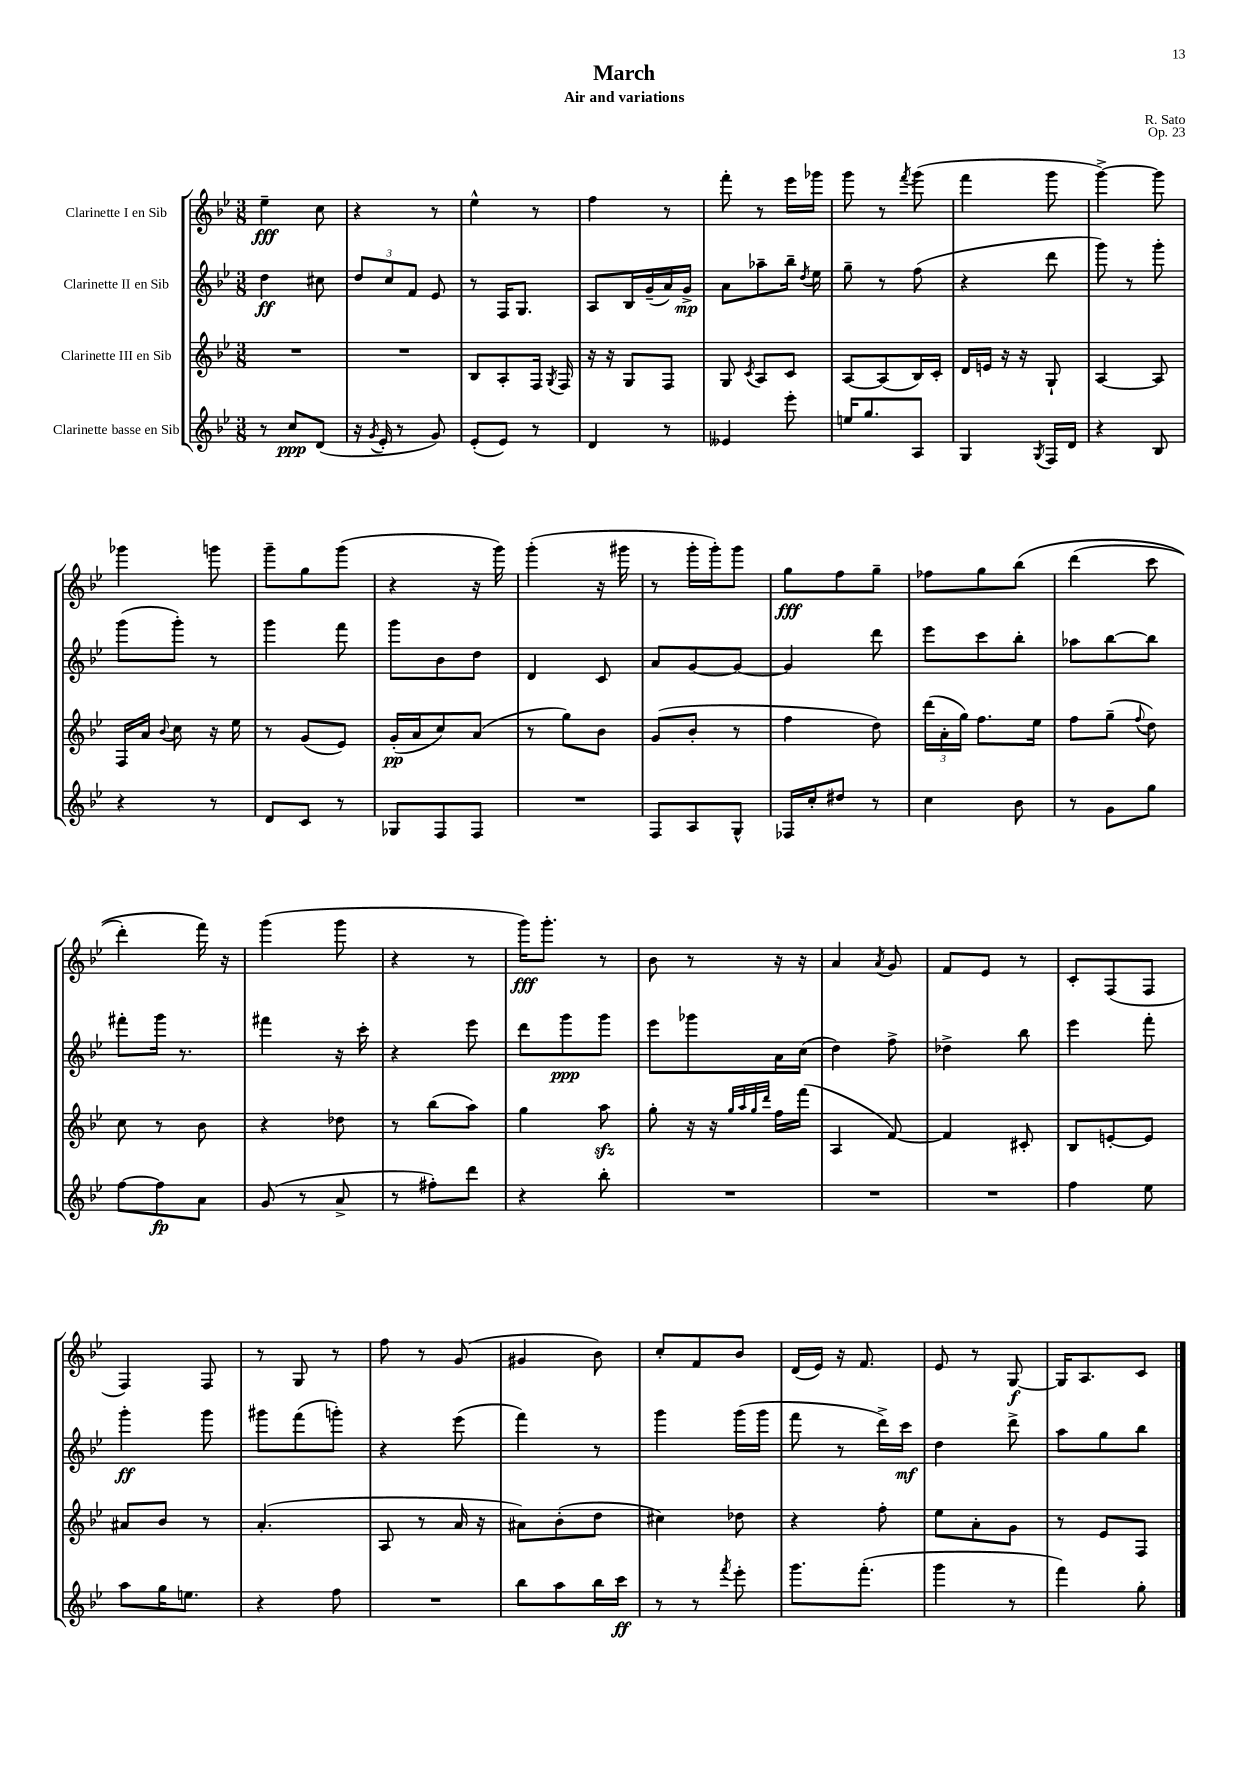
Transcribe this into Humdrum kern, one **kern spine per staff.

**kern	**dynam	**kern	**dynam	**kern	**dynam	**kern	**dynam
*part4	*part4	*part3	*part3	*part2	*part2	*part1	*part1
*staff4	*staff4	*staff3	*staff3	*staff2	*staff2	*staff1	*staff1
*I"Clarinette basse en Sib	*	*I"Clarinette III en Sib	*	*I"Clarinette II en Sib	*	*I"Clarinette I en Sib	*
*clefG2	*	*clefG2	*	*clefG2	*	*clefG2	*
*k[b-e-]	*	*k[b-e-]	*	*k[b-e-]	*	*k[b-e-]	*
*M3/8	*	*M3/8	*	*M3/8	*	*M3/8	*
=1	=1	=1	=1	=1	=1	=1	=1
8r	.	4.r	.	4dd\	ff	4ee-~\	fff
8cc/L	ppp	.	.	.	.	.	.
(8d/J	.	.	.	8cc#X\	.	8cc\	.
=2	=2	=2	=2	=2	=2	=2	=2
16r	.	4.r	.	12dd/L	.	4r	.
8qg/	.	.	.	.	.	.	.
16e-'/	.	.	.	.	.	.	.
.	.	.	.	12cc/	.	.	.
8r	.	.	.	.	.	.	.
.	.	.	.	12f/J	.	.	.
8g/)	.	.	.	8e-/	.	8r	.
=3	=3	=3	=3	=3	=3	=3	=3
(8e-'/L	.	8B-/L	.	8r	.	4ee-^^\	.
8e-/J)	.	8A'/	.	16F/KL	.	.	.
.	.	.	.	8.G/J	.	.	.
8r	.	16F/Jk	.	.	.	8r	.
.	.	8qG/	.	.	.	.	.
.	.	16F/	.	.	.	.	.
=4	=4	=4	=4	=4	=4	=4	=4
4d/	.	16r	.	8A/L	.	4ff\	.
.	.	16r	.	.	.	.	.
.	.	8G/L	.	16B-/L	.	.	.
.	.	.	.	(16g~/	.	.	.
8r	.	8F/J	.	16a/)	.	8r	.
.	.	.	.	16g^/JJ	mp	.	.
=5	=5	=5	=5	=5	=5	=5	=5
4e--X/	.	8G/	.	8a\L	.	8fff'\	.
.	.	8qc/	.	.	.	.	.
.	.	8A/L	.	8aa-X~\	.	8r	.
8eee-'\	.	8c/J	.	16bb-~\Jk	.	16eee-\LL	.
.	.	.	.	8qdd/	.	.	.
.	.	.	.	16ee-\	.	16ggg-X\JJ	.
=6	=6	=6	=6	=6	=6	=6	=6
16een/KL	.	[8A/L	.	8gg~\	.	8ggg\	.
8.gg/	.	.	.	.	.	.	.
.	.	(8A/]	.	8r	.	8r	.
.	.	.	.	.	.	8qfff/	.
8A/J	.	16B-/L)	.	(8ff\	.	(8ggg\	.
.	.	16c'/JJ	.	.	.	.	.
=7	=7	=7	=7	=7	=7	=7	=7
4G/	.	16d/LL	.	4r	.	4fff\	.
.	.	16en/JJ	.	.	.	.	.
.	.	16r	.	.	.	.	.
.	.	16r	.	.	.	.	.
8qG/	.	.	.	.	.	.	.
16F/LL	.	8G`/	.	8ddd\	.	8ggg\	.
16d/JJ	.	.	.	.	.	.	.
=8	=8	=8	=8	=8	=8	=8	=8
4r	.	[4A/	.	8ggg\)	.	[4ggg^\)	.
.	.	.	.	8r	.	.	.
8B-/	.	8A/]	.	8ggg'\	.	8ggg\]	.
!!LO:LB:g=z
=9	=9	=9	=9	=9	=9	=9	=9
4r	.	16F/LL	.	(8ggg\L	.	4ggg-X\	.
.	.	16a/JJ	.	.	.	.	.
.	.	8qqb-/	.	.	.	.	.
.	.	8cc\	.	8ggg'\J)	.	.	.
8r	.	16r	.	8r	.	8gggn\	.
.	.	16ee-\	.	.	.	.	.
=10	=10	=10	=10	=10	=10	=10	=10
8d/L	.	8r	.	4ggg\	.	8ggg~\L	.
8c/J	.	(8g/L	.	.	.	8gg\	.
8r	.	8e-/J)	.	8fff\	.	(8ggg\J	.
=11	=11	=11	=11	=11	=11	=11	=11
8G-X/L	.	(16g'/LL	pp	8ggg\L	.	4r	.
.	.	16a/J	.	.	.	.	.
8F/	.	8cc/)	.	8b-\	.	.	.
8F/J	.	(8a/J	.	8dd\J	.	16r	.
.	.	.	.	.	.	16ggg\)	.
=12	=12	=12	=12	=12	=12	=12	=12
4.r	.	8r	.	4d/	.	(4ggg'\	.
.	.	8gg\L)	.	.	.	.	.
.	.	8b-\J	.	8c/	.	16r	.
.	.	.	.	.	.	16ggg#X\	.
=13	=13	=13	=13	=13	=13	=13	=13
8F/L	.	(8g/L	.	8a/L	.	8r	.
8A/	.	8b-'/J	.	[8g/	.	16ggg'\LL	.
.	.	.	.	.	.	16ggg'\J)	.
8G^^/J	.	8r	.	8g/J_	.	8ggg\J	.
=14	=14	=14	=14	=14	=14	=14	=14
16F-X/LL	.	4ff\	.	4g/]	.	8gg\L	fff
16cc'/J	.	.	.	.	.	.	.
8dd#X/J	.	.	.	.	.	8ff\	.
8r	.	8dd\)	.	8ddd\	.	8gg~\J	.
=15	=15	=15	=15	=15	=15	=15	=15
4cc\	.	(24ddd\LL	.	8eee-\L	.	8ff-X\L	.
.	.	24a'\	.	.	.	.	.
.	.	24gg\JJ)	.	.	.	.	.
.	.	8.ff\L	.	8ccc\	.	8gg\	.
8b-\	.	.	.	8bb-'\J	.	(8bb-\J	.
.	.	16ee-\Jk	.	.	.	.	.
=16	=16	=16	=16	=16	=16	=16	=16
8r	.	8ff\L	.	8aa-X\L	.	(4ddd\	.
8g\L	.	(8gg~\J	.	[8bb-\	.	.	.
.	.	8qqff/	.	.	.	.	.
8gg\J	.	8dd\)	.	8bb-\J]	.	8ccc\	.
!!LO:LB:g=z
=17	=17	=17	=17	=17	=17	=17	=17
[8ff\L	.	8cc\	.	8fff#X'\L	.	4ddd'\)	.
8ff\]	fp	8r	.	16ggg\Jk	.	.	.
.	.	.	.	8.r	.	.	.
8a\J	.	8b-\	.	.	.	16fff\)	.
.	.	.	.	.	.	16r	.
=18	=18	=18	=18	=18	=18	=18	=18
(8g/	.	4r	.	4fff#X\	.	(4ggg\	.
8r	.	.	.	.	.	.	.
8a^/	.	8dd-X\	.	16r	.	8ggg\	.
.	.	.	.	16ccc'\	.	.	.
=19	=19	=19	=19	=19	=19	=19	=19
8r	.	8r	.	4r	.	4r	.
8ff#X'\L)	.	(8bb-\L	.	.	.	.	.
8ddd\J	.	8aa\J)	.	8eee-\	.	8r	.
=20	=20	=20	=20	=20	=20	=20	=20
4r	.	4gg\	.	8ddd\L	.	16ggg\KL)	fff
.	.	.	.	.	.	8.ggg'\J	.
.	.	.	.	8ggg\	ppp	.	.
8bb-'\	.	8aazz\	.	8ggg\J	.	8r	.
=21	=21	=21	=21	=21	=21	=21	=21
4.r	.	8gg'\	.	8eee-\L	.	8b-\	.
.	.	16r	.	8ggg-X\	.	8r	.
.	.	16r	.	.	.	.	.
.	.	32qqgg/LLL	.	.	.	.	.
.	.	32qqaa/	.	.	.	.	.
.	.	32qqgg/	.	.	.	.	.
.	.	32qqddd/JJJ	.	.	.	.	.
.	.	16ff\LL	.	16a\L	.	16r	.
.	.	(16fff\JJ	.	(16cc\JJ	.	16r	.
=22	=22	=22	=22	=22	=22	=22	=22
4.r	.	4A/	.	4dd\)	.	4a/	.
.	.	.	.	.	.	8qa/	.
.	.	[8f/)	.	8ff^\	.	8g/	.
=23	=23	=23	=23	=23	=23	=23	=23
4.r	.	4f/]	.	4dd-X^\	.	8f/L	.
.	.	.	.	.	.	8e-/J	.
.	.	8c#X'/	.	8bb-\	.	8r	.
=24	=24	=24	=24	=24	=24	=24	=24
4ff\	.	8B-/L	.	4eee-\	.	8c'/L	.
.	.	[8en'/	.	.	.	(8F/	.
8ee-\	.	8e/J]	.	8fff'\	.	8F/J	.
!!LO:LB:g=z
=25	=25	=25	=25	=25	=25	=25	=25
8aa\L	.	8a#X/L	.	4ggg'\	ff	4F/)	.
16gg\K	.	8b-/J	.	.	.	.	.
8.een\J	.	.	.	.	.	.	.
.	.	8r	.	8ggg\	.	8F/	.
=26	=26	=26	=26	=26	=26	=26	=26
4r	.	(4.a'/	.	8ggg#X\L	.	8r	.
.	.	.	.	(8fff\	.	8G/	.
8ff\	.	.	.	8gggn'\J)	.	8r	.
=27	=27	=27	=27	=27	=27	=27	=27
4.r	.	8A/	.	4r	.	8ff\	.
.	.	8r	.	.	.	8r	.
.	.	16a/	.	(8eee-\	.	(8g/	.
.	.	16r	.	.	.	.	.
=28	=28	=28	=28	=28	=28	=28	=28
8bb-\L	.	8a#X\L)	.	4fff\)	.	4g#X/	.
8aa\	.	(8b-'\	.	.	.	.	.
16bb-\L	.	8dd\J	.	8r	.	8b-\)	.
16ccc\JJ	ff	.	.	.	.	.	.
=29	=29	=29	=29	=29	=29	=29	=29
8r	.	4cc#X\)	.	4ggg\	.	8cc'/L	.
8r	.	.	.	.	.	8f/	.
8qfff/	.	.	.	.	.	.	.
8eee-'\	.	8dd-X\	.	(16ggg\LL	.	8b-/J	.
.	.	.	.	16ggg\JJ	.	.	.
=30	=30	=30	=30	=30	=30	=30	=30
8.ggg\L	.	4r	.	8fff\	.	(16d/LL	.
.	.	.	.	.	.	16e-/JJ)	.
.	.	.	.	8r	.	16r	.
(8.fff'\J	.	.	.	.	.	8.f/	.
.	.	8ff'\	.	16ddd^\LL)	.	.	.
.	.	.	.	16ccc\JJ	mf	.	.
=31	=31	=31	=31	=31	=31	=31	=31
4ggg\	.	8ee-\L	.	4dd\	.	8e-/	.
.	.	8a'\	.	.	.	8r	.
8r	.	8g\J	.	8ddd^\	.	[8G/	f
=32	=32	=32	=32	=32	=32	=32	=32
4fff\)	.	8r	.	8aa\L	.	16G/KL]	.
.	.	.	.	.	.	8.A/	.
.	.	8e-/L	.	8gg\	.	.	.
8gg'\	.	8F/J	.	8bb-\J	.	8c/J	.
==	==	==	==	==	==	==	==
*-	*-	*-	*-	*-	*-	*-	*-
